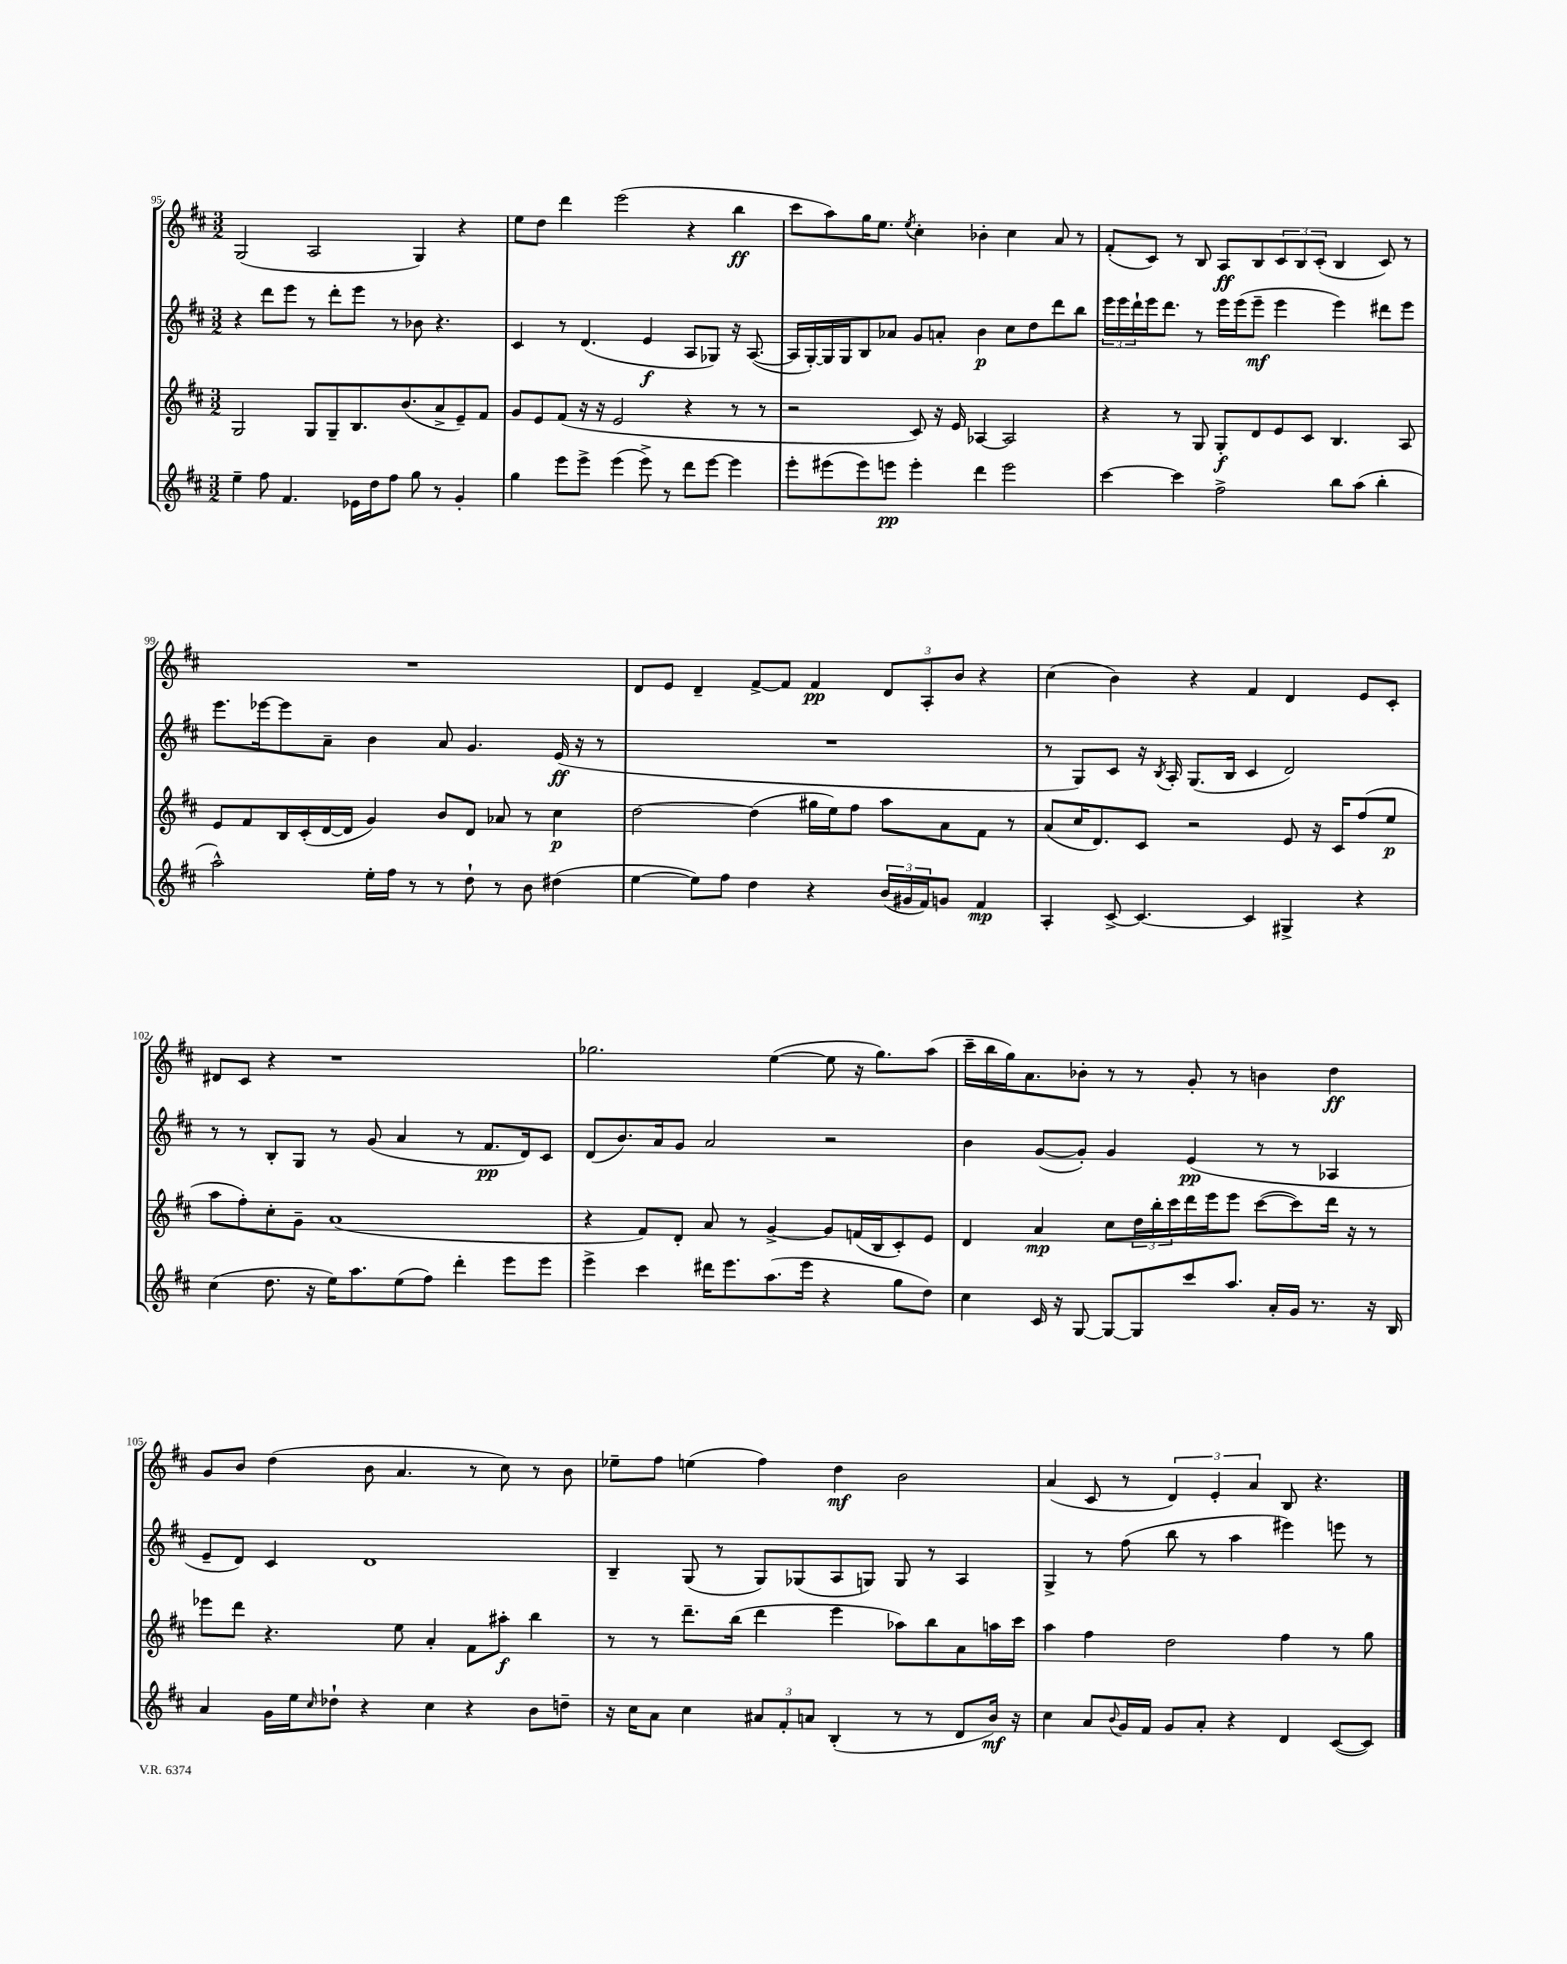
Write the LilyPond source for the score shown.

<<
\new StaffGroup <<
\new Staff = "s0" {
    \clef treble \key d \major \numericTimeSignature \time 3/2
    g2( a2 g4) r4 |
    e''8 d''8 d'''4 e'''2( r4 b''4\ff |
    cis'''8 a''8) g''16 e''8. \acciaccatura { e''8 } cis''4-. bes'4-. cis''4 a'8 r8 |
    fis'8-.( cis'8) r8 b8 a8\ff b8 \tuplet 3/2 { cis'8 b8 cis'8-.( } b4 cis'8) r8 |
    R1. |
    d'8 e'8 d'4-- fis'8~-> fis'8 fis'4\pp \tuplet 3/2 { d'8 a8-. b'8 } r4 |
    cis''4( b'4) r4 fis'4 d'4 e'8 cis'8-. |
    dis'8 cis'8 r4 r1 |
    ges''2. e''4~( e''8 r16 ges''8.) a''8( |
    cis'''16-- b''16 g''16) a'8. bes'8-. r8 r8 g'8-. r8 b'4 d''4\ff |
    g'8 b'8 d''4( b'8 a'4. r8 cis''8) r8 b'8 |
    ees''8-- fis''8 e''4( fis''4) d''4\mf b'2 |
    a'4( cis'8 r8 \tuplet 3/2 { d'4) e'4-. a'4 } b8 r4. \bar "|." |
}
\new Staff = "s1" {
    \clef treble \key d \major \numericTimeSignature \time 3/2
    r4 d'''8 e'''8 r8 d'''8-. e'''8 r8 bes'8 r4. |
    cis'4 r8 d'4.( e'4\f a8 ges8) r16 a8.~( |
    a16 g16~-.) g16 g16 b8 aes'8 g'8 a'8-. b'4\p cis''8 d''8 d'''8 b''8 |
    \tuplet 3/2 { e'''16 e'''16 d'''16-! } e'''16 d'''8. r8 e'''16 e'''16( e'''8--\mf e'''4 e'''4) dis'''8 e'''8 |
    e'''8. ees'''16~ ees'''8 a'8-- b'4 a'8 g'4. e'16\ff( r16 r8 |
    R1. |
    r8 g8) cis'8 r16 \acciaccatura { b8 } a16-. g8.( b16 cis'4 d'2) |
    r8 r8 b8-. g8 r8 g'8( a'4 r8 fis'8.\pp d'16) cis'8 |
    d'8( b'8.) a'16 g'8 a'2 r2 |
    b'4 g'8~( g'8-.) g'4 e'4\pp( r8 r8 aes4 |
    e'8-- d'8) cis'4 d'1 |
    b4-- g8( r8 g8) ges8( a8 g8) g8 r8 a4 |
    g4-> r8 fis''8( b''8 r8 a''4 eis'''4) e'''8 r8 \bar "|." |
}
\new Staff = "s2" {
    \clef treble \key d \major \numericTimeSignature \time 3/2
    g2 g8 g8-- b8. b'8.( a'8-> e'8--) fis'8 |
    g'8 e'8 fis'8( r16 r16 e'2 r4 r8 r8 |
    r2 cis'8) r16 e'16 aes4~ aes2 |
    r4 r8 g8 g8-.\f d'8 e'8 cis'8 b4. a8 |
    e'8 fis'8 b16 cis'16-.( d'16~ d'16 g'4) b'8 d'8 aes'8 r8 cis''4\p |
    d''2~ d''4( gis''16 e''16) fis''8 a''8 a'8 fis'8 r8 |
    a'8( cis''16 d'8.) cis'8 r2 e'8 r16 cis'16 fis''8( e''8\p |
    a''8 fis''8-.) cis''8-. g'8-- a'1( |
    r4 fis'8) d'8-. a'8 r8 g'4~-> g'8 f'16( b16 cis'8-.) e'8 |
    d'4 a'4\mp cis''8 \tuplet 3/2 { d''16 b''16-. cis'''16 } d'''16 e'''16 e'''8 cis'''8~( cis'''8) d'''16 r16 r8 |
    ees'''8 d'''8 r4. e''8 a'4-. fis'8 ais''8-.\f b''4 |
    r8 r8 d'''8.-- b''16( d'''4 e'''4 aes''8) b''8 a'8 a''16 cis'''16 |
    a''4 fis''4 d''2 fis''4 r8 g''8 \bar "|." |
}
\new Staff = "s3" {
    \clef treble \key d \major \numericTimeSignature \time 3/2
    e''4-- fis''8 fis'4. ees'16 d''16 fis''8 g''8 r8 g'4-. |
    g''4 e'''8 e'''8-> e'''4( e'''8->) r8 d'''8 e'''8~ e'''4 |
    e'''8-. eis'''8( eis'''8) e'''8\pp e'''4-. d'''4 e'''2 |
    cis'''4~ cis'''4 fis''2-> b''8 a''8( b''4-. |
    a''2-^) e''16-. fis''16 r8 r8 d''8-! r8 b'8 dis''4( |
    e''4~ e''8) fis''8 d''4 r4 \tuplet 3/2 { b'16( gis'16 fis'16) } g'8 fis'4\mp |
    a4-. cis'8~-> cis'4.~ cis'4 gis4-> r4 |
    cis''4( d''8. r16 e''16) a''8. e''8( fis''8) d'''4-. e'''8 e'''8 |
    e'''4-> cis'''4 dis'''16 e'''8. a''8.( e'''16 r4 g''8 d''8) |
    cis''4 cis'16 r16 g8~ g8~ g8 cis'''8 a''8. a'16-. g'16 r8. r16 b16 |
    a'4 g'16 e''16 \grace { cis''16 } des''8-! r4 cis''4 r4 b'8 d''8-- |
    r16 cis''16 a'8 cis''4 \tuplet 3/2 { ais'8 fis'8-. a'8 } b4-.( r8 r8 d'8 b'16\mf) r16 |
    cis''4 a'8 \appoggiatura { b'8 } g'16 fis'16 g'8 a'8-. r4 d'4 cis'8~( cis'8) \bar "|." |
}
>>
>>
\layout { \context { \Score currentBarNumber = #95 } }
